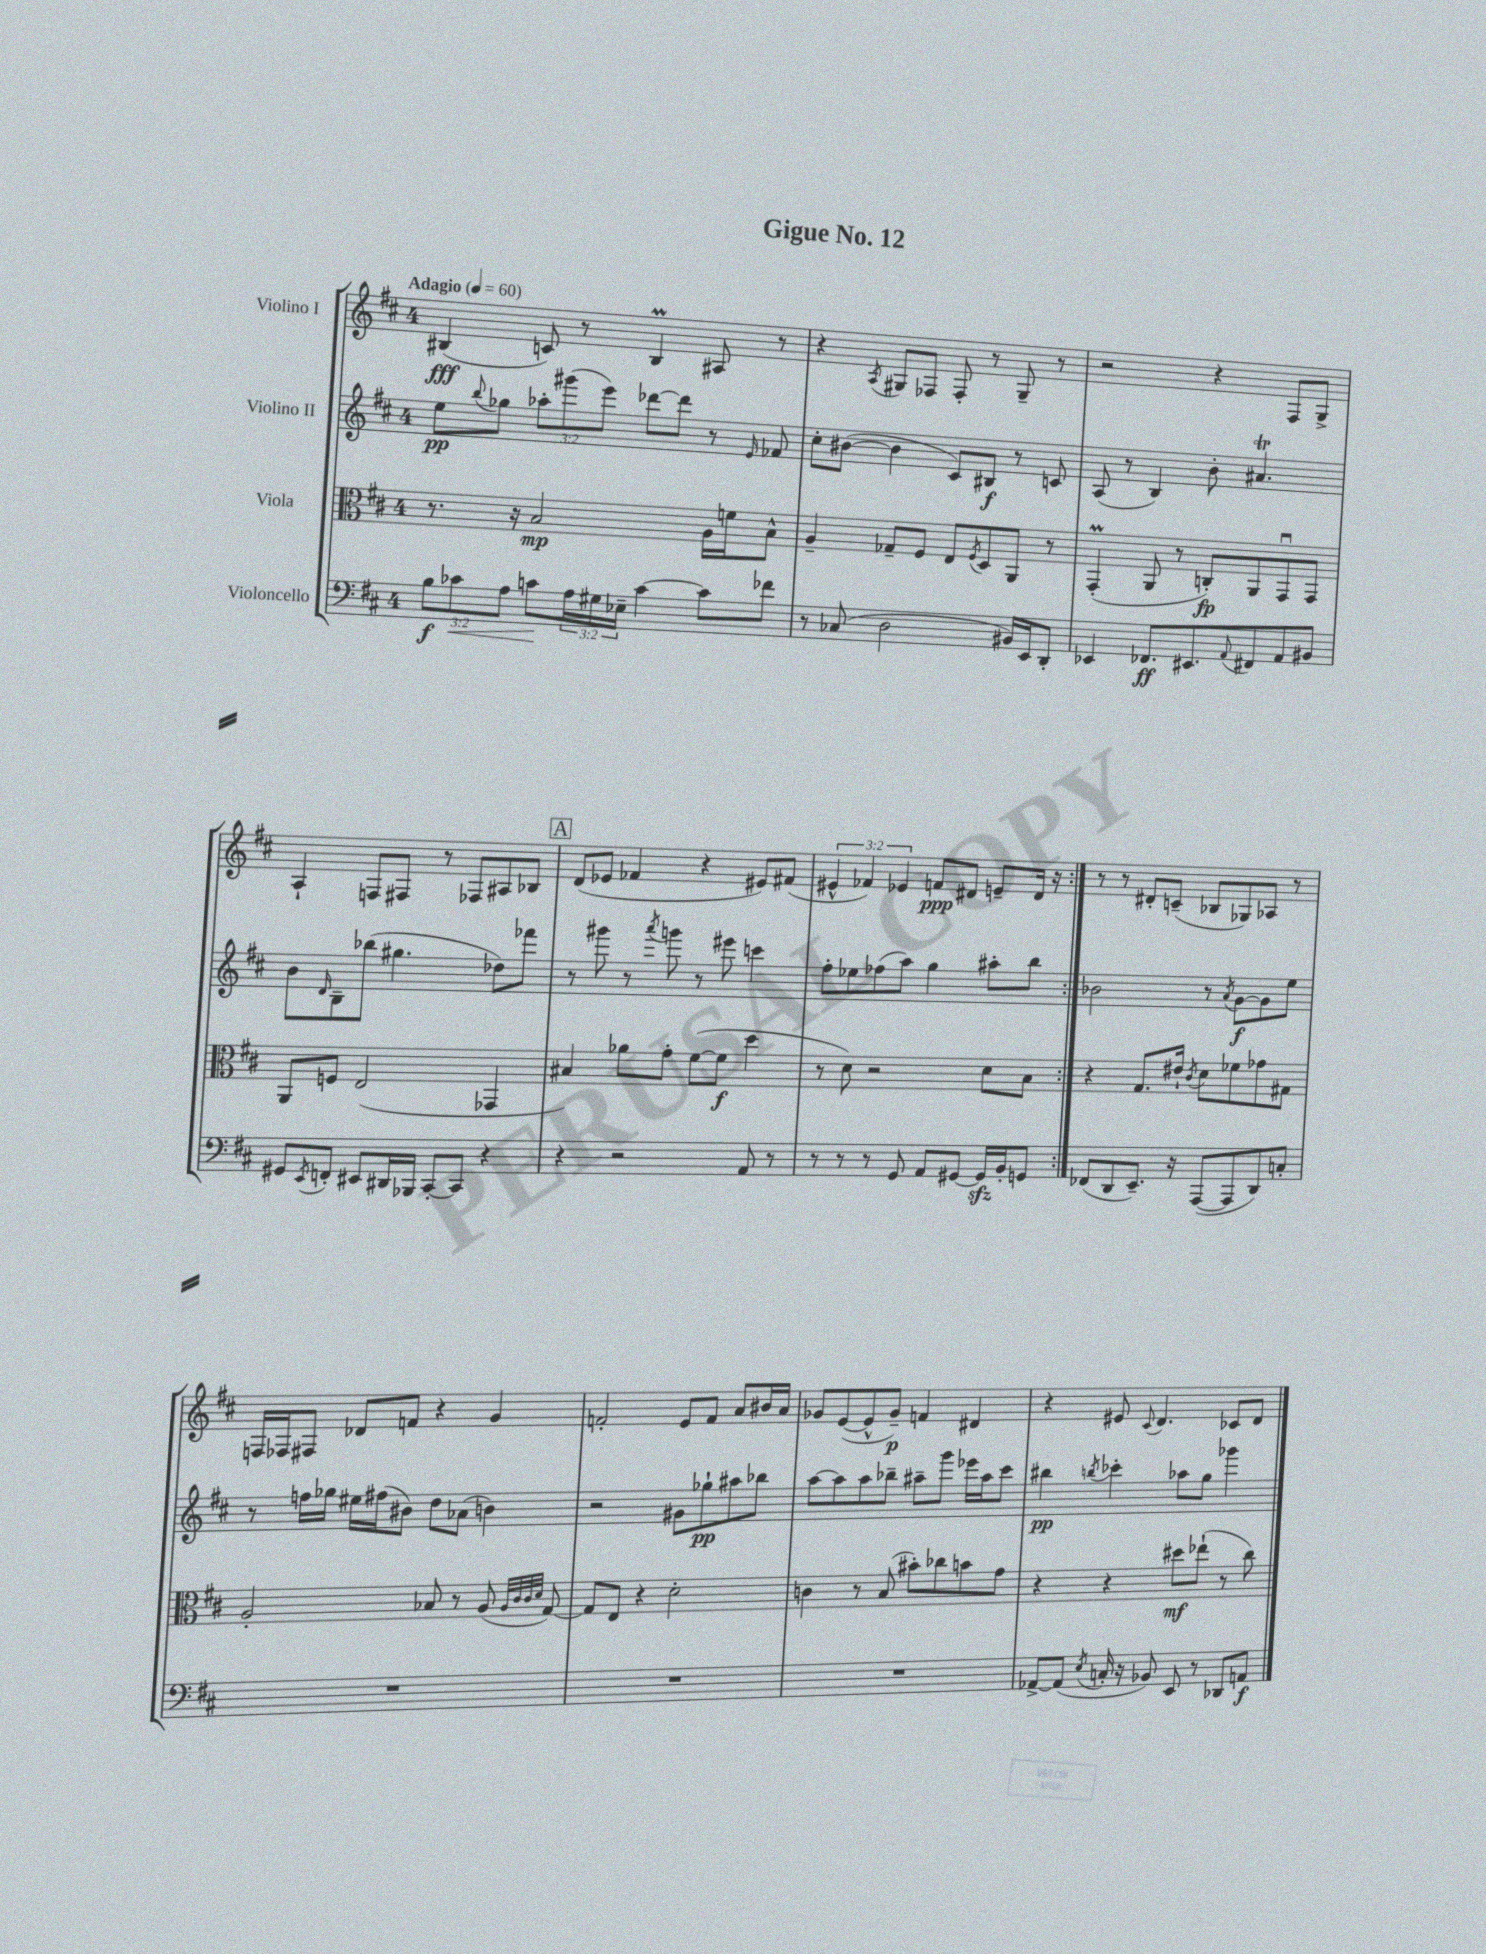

**kern	**dynam	**kern	**dynam	**kern	**dynam	**kern	**dynam
*part4	*part4	*part3	*part3	*part2	*part2	*part1	*part1
*staff4	*staff4	*staff3	*staff3	*staff2	*staff2	*staff1	*staff1
*I"Violoncello	*	*I"Viola	*	*I"Violino II	*	*I"Violino I	*
*clefF4	*	*clefC3	*	*clefG2	*	*clefG2	*
*k[f#c#]	*	*k[f#c#]	*	*k[f#c#]	*	*k[f#c#]	*
*M4/4	*	*M4/4	*	*M4/4	*	*M4/4	*
*MM60	*	*MM60	*	*MM60	*	*MM60	*
=1	=1	=1	=1	=1	=1	=1	=1
!	!	!	!	!	!	!LO:TX:a:B:t=Adagio	!
12B\L	f	8.r	.	8ee\L	pp	(4B#X/	fff
!	!LO:HP:b	!	!	!	!	!	!
12c-X\	<	.	.	.	.	.	.
.	.	.	.	8qqbb/	.	.	.
.	.	.	.	8gg-X\J	.	.	.
12A\J	.	.	.	.	.	.	.
.	.	16r	.	.	.	.	.
8cn\L	.	2B/	mp	12aa-X'\L	.	8cn/)	.
.	.	.	.	(12ggg#X\	.	.	.
24A\L	[	.	.	.	.	8r	.
24G#X\	.	.	.	12eee\J)	.	.	.
24E-X~\JJ	.	.	.	.	.	.	.
[4c\	.	.	.	[8ddd-X\L	.	4B#m/	.
.	.	.	.	8ddd-\J]	.	.	.
8c\L]	.	16A\LL	.	8r	.	8A#X/	.
.	.	16fn\J	.	.	.	.	.
.	.	.	.	16qqe/	.	.	.
8f-X\J	.	8B^^\J	.	8f-X/	.	8r	.
=2	=2	=2	=2	=2	=2	=2	=2
8r	.	4A~/	.	8cc#'\L	.	4r	.
(8C-X/	.	.	.	([8b#X\J	.	.	.
.	.	.	.	.	.	8qA/	.
2D\	.	8G-X~/L	.	4b#\]	.	8G#X/L	.
.	.	8F#/J	.	.	.	8F-X/J	.
.	.	8E/L	.	8c#/L)	.	8F-'/	.
.	.	8qF#/	.	.	.	.	.
.	.	8D/	.	8B#X/J	f	8r	.
16BB#X/LL)	.	8AA/J	.	8r	.	8G#~/	.
16EE/J	.	.	.	.	.	.	.
8DD'/J	.	8r	.	8cn/	.	8r	.
=3	=3	=3	=3	=3	=3	=3	=3
4EE-X/	.	(4GGM'/	.	(8A/	.	2r	.
.	.	.	.	8r	.	.	.
8.FF-X/L	ff	8AA/	.	4B/)	.	.	.
.	.	8r	.	.	.	.	.
8.EE#X/	.	.	.	.	.	.	.
.	.	8Cn'/L)	fp	8b'\	.	4r	.
8qqAA/	.	.	.	.	.	.	.
8FF#X/	.	8AA/	.	4.a#Xt/	.	.	.
8AA/	.	8GGu/	.	.	.	8F#/L	.
8BB#X/J	.	8GG/J	.	.	.	8G^/J	.
!!LO:LB:g=z
=4	=4	=4	=4	=4	=4	=4	=4
8GG#X/L	.	8AA/L	.	8b\L	.	4A`/	.
8qEE/	.	.	.	16qqd/	.	.	.
8FFn'/J	.	8Fn/J	.	8B~\	.	.	.
8EE#X/L	.	(2E/	.	(8bb-X\J	.	8Fn/L	.
16DD#X/L	.	.	.	4.gg#X\	.	8F#X/J	.
16BBB-X/JJ	.	.	.	.	.	.	.
[8CC#'/L	.	.	.	.	.	8r	.
8CC#/J]	.	.	.	.	.	8F-X/L	.
4r	.	4GG-X/	.	8dd-X\L)	.	8A#X/	.
.	.	.	.	8fff-X\J	.	8B-X/J	.
!!LO:REH:place=s1:t=A
=5	=5	=5	=5	=5	=5	=5	=5
4r	.	4B#X/)	.	8r	.	(8d/L	.
.	.	.	.	8ggg#X\	.	8e-X/J	.
2r	.	8a-X\L	.	8r	.	4f-X/	.
.	.	.	.	8qaaa/	.	.	.
.	.	8g'\J	.	8gggn\	.	.	.
.	.	([8f#\L	.	8r	.	4r	.
.	.	8f#\J]	f	8eee#X\	.	.	.
8AA/	.	4dd\	.	4cccn\	.	8e#X/L)	.
8r	.	.	.	.	.	(8f#X/J	.
=6	=6	=6	=6	=6	=6	=6	=6
8r	.	8r	.	8ff#'\L	.	6e#X^^/	.
8r	.	8d\)	.	8ee-X\	.	.	.
.	.	.	.	.	.	6f-X/)	.
8r	.	2r	.	(8ff-X\	.	.	.
.	.	.	.	.	.	6e-X/	.
8GG/	.	.	.	8aa\J)	.	.	.
8AA/L	.	.	.	4gg\	.	8fn/L	ppp
[8GG#X/J	.	.	.	.	.	8d#X/J	.
16GG#zz/LL]	.	8d\L	.	8aa#X'\L	.	8en~/L	.
16BB'/J	.	.	.	.	.	.	.
8GGn/J	.	8B\J	.	8bb\J	.	16d#/Jk	.
.	.	.	.	.	.	16r	.
=7:|!	=7:|!	=7:|!	=7:|!	=7:|!	=7:|!	=7:|!	=7:|!
(8FF-X/L	.	4r	.	2b-X\	.	8r	.
8DD/	.	.	.	.	.	8r	.
8.EE~/J)	.	8.G/L	.	.	.	8d#X'/L	.
.	.	.	.	.	.	(8cn~/J	.
16r	.	16e#X`/Jk	.	.	.	.	.
.	.	8qc#/	.	.	.	.	.
([8AAA/L	.	8d\L	.	8r	.	8B-X/L	.
.	.	.	.	8qa/	.	.	.
8AAA/]	.	8f-X\	.	[8g\L	f	8G-X/)	.
8DD/)	.	8g-X\	.	8g\]	.	8A-X/J	.
8Cn'/J	.	8G#X\J	.	8ee\J	.	8r	.
!!LO:LB:g=z
=8	=8	=8	=8	=8	=8	=8	=8
1r	.	2A'/	.	8r	.	16Fn/LL	.
.	.	.	.	.	.	16F-X/J	.
.	.	.	.	16ffn\LL	.	8F#X/J	.
.	.	.	.	16gg-X\JJ	.	.	.
.	.	.	.	16ee#X\LL	.	8d-X/L	.
.	.	.	.	(16ff#X\J	.	.	.
.	.	.	.	8b#X\J)	.	8fn/J	.
.	.	8B-X/	.	8dd\L	.	4r	.
.	.	8r	.	(8a-X\J	.	.	.
.	.	(8A/	.	4bn\)	.	4g/	.
.	.	32qqA/LLL	.	.	.	.	.
.	.	32qqc#/	.	.	.	.	.
.	.	32qqc#/	.	.	.	.	.
.	.	32qqd/JJJ	.	.	.	.	.
.	.	[8G/)	.	.	.	.	.
=9	=9	=9	=9	=9	=9	=9	=9
1r	.	8G/L]	.	2r	.	2fn'/	.
.	.	8E/J	.	.	.	.	.
.	.	4r	.	.	.	.	.
.	.	2d'\	.	8g#X\L	.	8e/L	.
.	.	.	.	8gg-X`\	pp	8f/J	.
.	.	.	.	8aa#X\	.	8a/L	.
.	.	.	.	8bb-X\J	.	16b#X/L	.
.	.	.	.	.	.	16a/JJ	.
=10	=10	=10	=10	=10	=10	=10	=10
1r	.	4cn\	.	[8aa\L	.	8g-X/L	.
.	.	.	.	8aa\]	.	([8e/	.
.	.	8r	.	8aa\	.	8e^^/]	.
.	.	(8B/	.	8bb-X~\J	.	8g-~/J)	p
.	.	8b#X'\L)	.	8aa#X~\L	.	4fn/	.
.	.	8cc-X\	.	8ggg\J	.	.	.
.	.	8bn\	.	16eee-X\LL	.	4d#X/	.
.	.	.	.	16aa#\J	.	.	.
.	.	8g\J	.	8ccc#\J	.	.	.
=11	=11	=11	=11	=11	=11	=11	=11
[8AA-X^/L	.	4r	.	4bb#X\	pp	4r	.
(8AA-/J]	.	.	.	.	.	.	.
8qE/	.	.	.	8qbbn/	.	.	.
16Cn'/	.	4r	.	4ccc-X'\	.	8e#X/	.
16r	.	.	.	.	.	.	.
.	.	.	.	.	.	8qqc#/	.
8BB-X/)	.	.	.	.	.	4.d/	.
8EE/	.	8dd#X\L	mf	8aa-X\L	.	.	.
8r	.	(8ee-X`\J	.	8gg\J	.	.	.
8DD-X/L	.	8r	.	4ggg-X\	.	8c-X/L	.
8AAn/J	f	8cc#\)	.	.	.	8d/J	.
==	==	==	==	==	==	==	==
*-	*-	*-	*-	*-	*-	*-	*-
